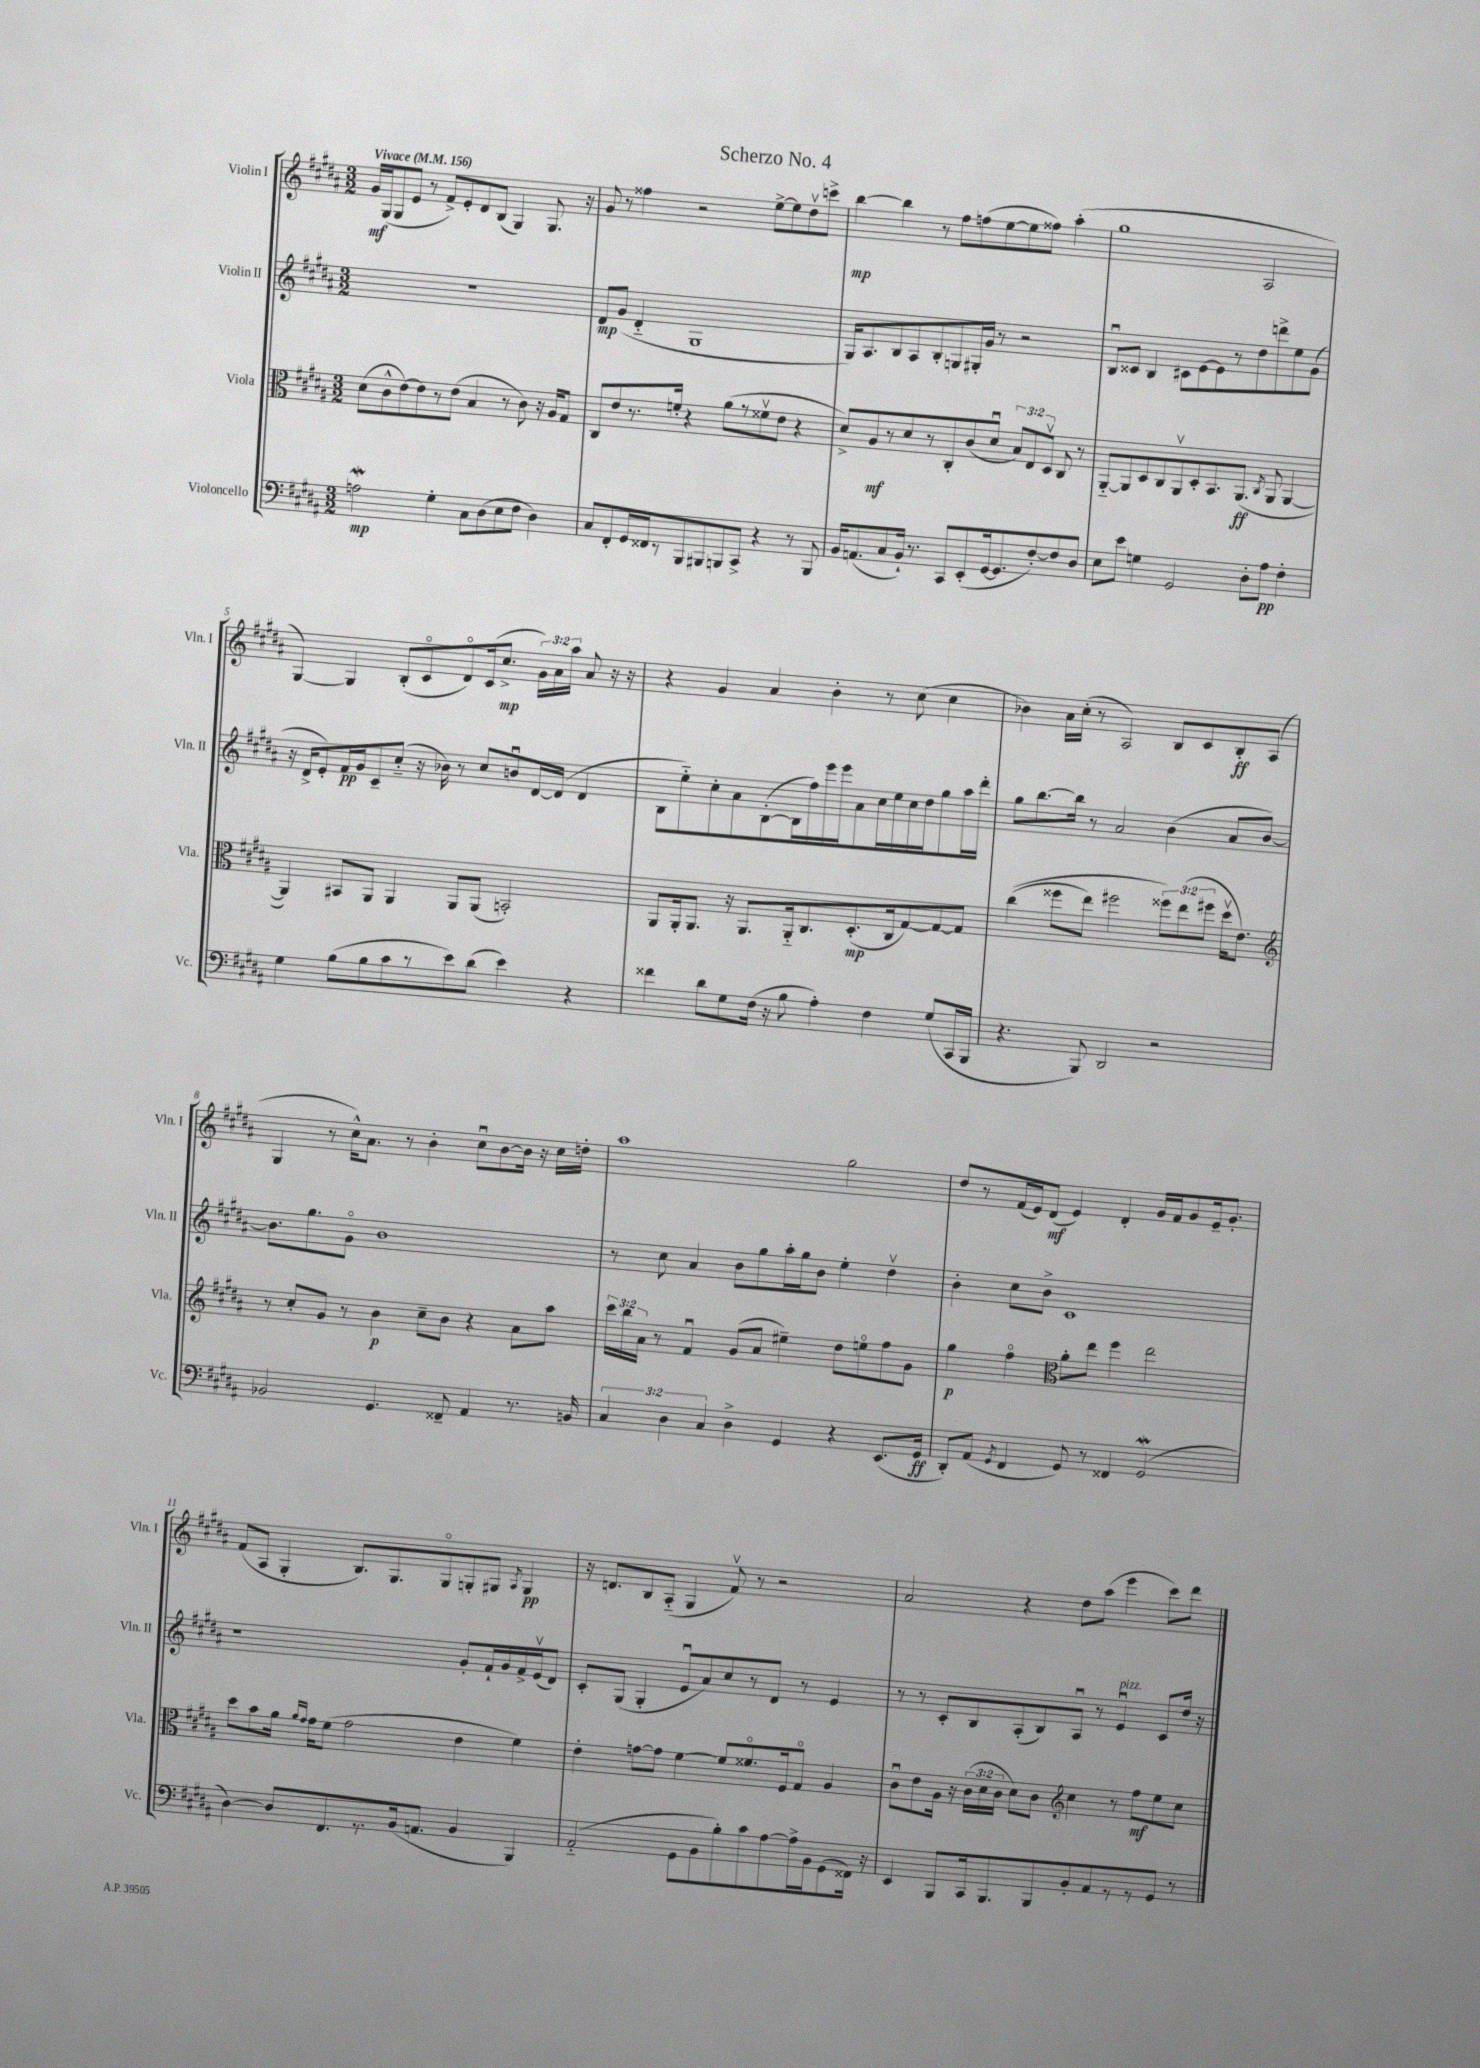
\header { title = "Scherzo No. 4" }
<<
\new StaffGroup <<
\new Staff = "s0" \with { instrumentName = "Violin I" shortInstrumentName = "Vln. I" } {
    \clef treble \key b \major \numericTimeSignature \time 3/2 \override Staff.TupletNumber.text = #tuplet-number::calc-fraction-text \tempo "Vivace" 4 = 156
    \autoBeamOff gis'16[\mf gis16( gis8 e'8] r8 fis'8[->) e'8-. dis'8 b8]( gis4) gis8. r16 |
    gis'8 r8 fisis''4 r2 e''8[~-> e''8 dis''8\upbow c'''8]-> |
    b''4~\mp b''4 r8 fis''8[ f''8( e''8~ e''8 fisis''8]) ais''4-.( |
    gis''1 ais2 |
    gis4~) gis4 b8[-.( cis'8\flageolet dis'8\flageolet) cis'16( cis''8.]->\mp \tuplet 3/2 { gis'16[) ais'16 ais''16] } ais'8 r16 r16 |
    r4 gis'4 ais'4 b'4-. r8 cis''8( cis''4 |
    bes'4) ais'16[ cis''16]-.( r8 ais2) b8[ cis'8 b8-.\ff ais8]( |
    gis4 r8 cis''16[-^) ais'8.] r8 b'4-. cis''8[\downbow b'8~ b'16] r16 cis''16[ d''16]-. |
    ais''1 gis''2 |
    dis''8[ r8 fis'16( e'16) dis'8]\mf( e'4) dis'4-. gis'16[ fis'16 gis'8 e'16-- gis'8.]-. |
    fis'8[( ais8] gis4-. b8.[) gis8. gis8\flageolet g8-. gis8] \acciaccatura { ais8 } gis4\pp |
    r16 d'8.[ b8 ais8]-_( gis4 fis'8\upbow) r8 r2 |
    ais'2 r4 dis''8[ ais''8]( e'''4 cis'''8[) dis'''8] \bar "|." |
}
\new Staff = "s1" \with { instrumentName = "Violin II" shortInstrumentName = "Vln. II" } {
    \clef treble \key b \major \numericTimeSignature \time 3/2
    \autoBeamOff R1. |
    dis'8[\mp gis'8]( dis'4-_ gis1 |
    gis16[) ais8. b8 ais8 b8-. g8 gis16-. gis'16] r8 r2 |
    b8[\downbow cisis'8] b4 cis'8[ e'8~ e'8 r8 dis''8 d'''8-> e''8 gis'8]( |
    r16 dis'16[-> e'8-.) fis'16\pp gis'16 cis'8-- cis''8]-_( r16 bes'16) r8 cis''8[ b'8\downbow dis'16~ dis'16]( dis'4 |
    b8[ e''8-_) cis''8-. ais'8 b8~-.( b16 fis''16) e'''16 e'''16 ais'8 cis''16 e''16 cis''16 dis''16 gis''8 ais''16 dis'''16]-. |
    gis''8[ b''8.~ b''16] r8 ais'2 b'4( ais'8[ b'8]~) |
    b'8.[ gis''8. gis'8]\flageolet b'1 |
    r8 cis''8 ais'4 b'8[ gis''8 ais''16-. gis''16 b'8] e''4-. dis''4\upbow |
    b'4-. cis''8[ b'8]-> cis'1 |
    r1 gis'8[-. fis'16-! gis'16 fis'16-> e'16\upbow( dis'8]) |
    cis'8[-. gis8]( gis4-. e'8[\downbow ais'8) cis''8 r8 dis'8] r8 e'4 |
    r8 r8 cis'8[-. b8 ais8-.( b8) ais8]\downbow r8 e'4\downbow^\markup { \italic "pizz." } cis'8[ dis''16] r16 \bar "|." |
}
\new Staff = "s2" \with { instrumentName = "Viola" shortInstrumentName = "Vla." } {
    \clef alto \key b \major \numericTimeSignature \time 3/2 \override Staff.TupletNumber.text = #tuplet-number::calc-fraction-text
    \autoBeamOff dis'8[( cis'8-^ e'8~) e'8 r8 e'8]( b4 r8 cis'8) r16 ais16[ gis8] |
    cis8[ e'8 r8. f'16]-. r4 ais'8[( r8 fisis'8\upbow e'8] r4 |
    dis'8[->) ais8\mf r8 dis'8 r8 cis8-. cis'8( dis'8]\downbow \tuplet 3/2 { b8[) e8 dis8]\upbow } cis8 r8 |
    ais,8[~-_ ais,8 dis8 cis8 ais,8\upbow dis8-. b,8. ais,8.]\ff( \acciaccatura { cis8 } ais,8 ais,4~ |
    ais,4) bis,8[ ais,8] ais,4 ais,8[ ais,8]( b,2-.) |
    ais,8[ ais,16-. ais,8.] r16 ais,8.[ ais,16-_ cis8. dis8.-.\mp( cis16 gis8~) gis8~ gis8] |
    cis''4(\( fisis''8[ e''8]) fis''2 \tuplet 3/2 { fisis''8[\) e''8( fis''8] } dis''16[\upbow e'8.]) |
    \clef treble r8 cis''8[-. gis'8] r8 b'4\p cis''8[-- b'8] r4 ais'8[ ais''8] |
    \tuplet 3/2 { cis'''16[ b''16 ais'16] } r8 fis'4\downbow gis'8[( ais'8] eis''4--) dis''8[ e''8\flageolet fis''8 gis'8] |
    gis''4\p fis''4\flageolet \clef alto ais'8[-. e''8] fis''4 e''2 |
    dis''8[ b'8 ais'16] \grace { ais'16[ gis'16] } gis'16[ fis'8]( gis'2 e'4 fis'4) |
    e'4-. g'8[~ g'8] fis'4~ fis'8[ fisis'8.\flageolet fis16 gis8]\flageolet ais4 |
    cis'8[\downbow e'8 ais16] r16 \tuplet 3/2 { cis'16[( dis'16 cis'16] } dis'8[) cis'8] \clef treble cis''4 r8 fis''8[\mf e''8 cis''8] \bar "|." |
}
\new Staff = "s3" \with { instrumentName = "Violoncello" shortInstrumentName = "Vc." } {
    \clef bass \key b \major \numericTimeSignature \time 3/2 \override Staff.TupletNumber.text = #tuplet-number::calc-fraction-text
    \autoBeamOff a2\mordent\mp gis4-. cis8[ dis8( e8 fis8] dis4) |
    cis8[ fis,8-. gis,16 fisis,16 r8 b,,8 bis,,8 b,,8 cis,8]-> r4 r8 b,,8 |
    b,16[ a,8.( cis8 b,16]-!) r8. cis,8[ e,8-.( gis,16~ gis,8. fis8~-.) fis8 dis8] |
    e8[ e'8] g4 gis,2 dis8[-. ais8]\pp fis4-. |
    gis4 b8[( b8 cis'8 r8 e'8) dis'8]( e'4) r4 |
    fisis'4 dis'8[ gis8 fis16]( r16 b8 ais4-.) fis4 gis8[( cis,16 b,,16] |
    r4. b,,8) dis,2 r2 |
    bes,2 gis,4. fisis,8-- ais,4 r8. b,16 |
    \tuplet 3/2 { cis4 dis4 cis4 } dis4-> gis,4 r4 e,8.[( gis,16]\ff |
    dis,8[-.) ais,8]( \acciaccatura { gis,8 } fis,4 gis,8) r8 fisis,4 gis,2\mordent( |
    dis4~) dis8[ fis,8. r8. b,16( a,8.] b,4 b,,4) |
    ais,2-_( gis,8[ b,8 b8-.) cis'8 ais8~ ais16-> b,16 gis,8( fisis,16]) r16 |
    e,4 b,,8[ cis,16 b,,8. b,,8 b,8-. ais,8 r8 r8 gis,8] r8 \bar "|." |
}
>>
>>
